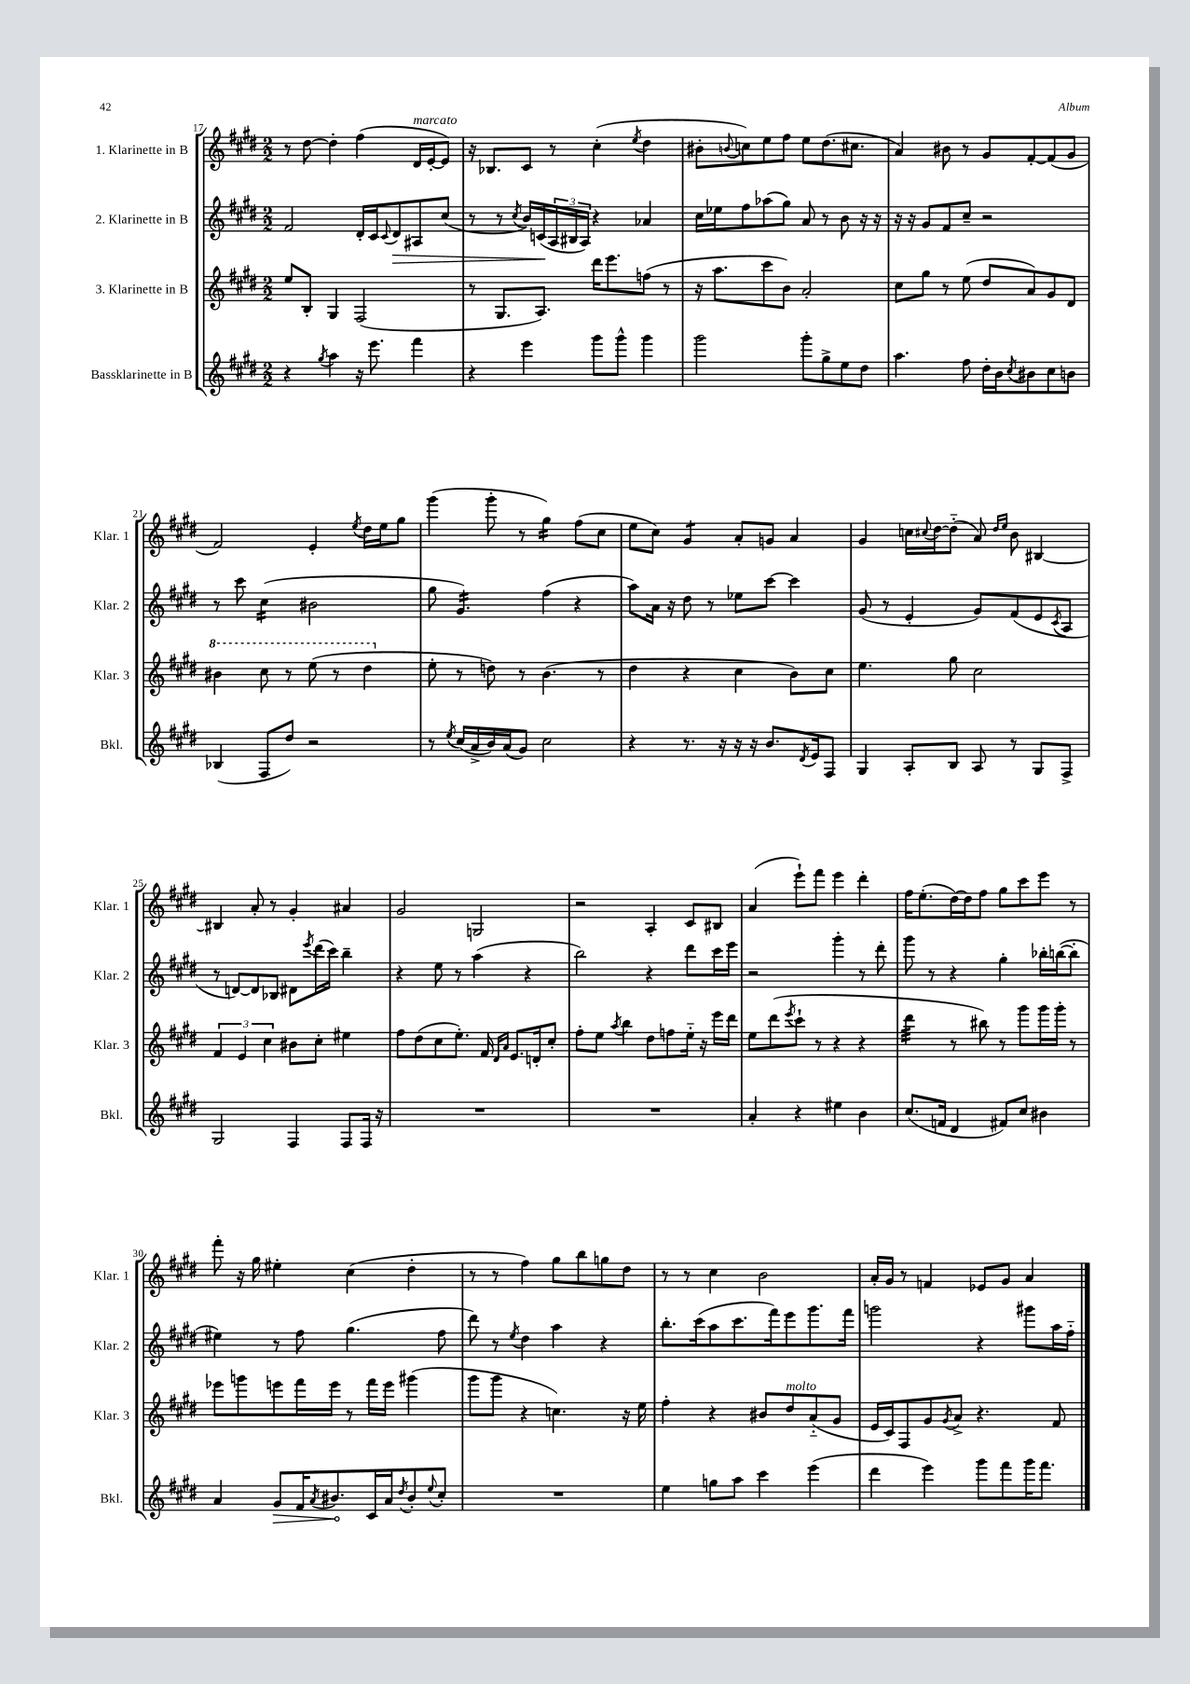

**kern	**kern	**kern	**kern
*staff4	*staff3	*staff2	*staff1
*clefG2	*clefG2	*clefG2	*clefG2
*k[f#c#g#d#]	*k[f#c#g#d#]	*k[f#c#g#d#]	*k[f#c#g#d#]
*M2/2	*M2/2	*M2/2	*M2/2
4r	8ee	2f#	8r
.	8B'	.	[8dd#
8qgg#	.	.	.
4aa	4G#	.	4dd#']
16r	(2F#	16d#'	(4ff#
8.eee	.	16c#	.
.	.	8qqc#	.
.	.	8d#	.
4fff#	.	8A#	16d#
.	.	.	[16e'
.	.	(8cc#	8e])
=	=	=	=
4r	8r	8r	16r
.	.	.	8.B-
.	8.G#	8r	.
.	.	8qcc#	.
4eee	.	16b)	8c#
.	8.A)	(16c	.
.	.	24A	8r
.	.	24B#	.
.	.	24A)	.
8ggg#	16ddd#	4r	(4cc#'
.	8.eee	.	.
8ggg#^^	.	.	.
.	.	.	8qee
4ggg#	(8ff	4a-	4dd#
.	8r	.	.
=	=	=	=
2ggg#	16r	16cc#	8b#'
.	8.aa	16ee-	.
.	.	.	8qqb
.	.	8ff#	8cc)
.	8ccc#	(8aa-	8ee
.	8b)	8gg#)	8ff#
8ggg#'	2a'	8a	8ee
8gg#^	.	8r	(8.dd#
8ee	.	8b	.
.	.	.	8.cc#
8dd#	.	16r	.
.	.	16r	.
=	=	=	=
4.aa	8cc#	16r	4a)
.	.	16r	.
.	8gg#	8g#	.
.	8r	8f#	8b#
8ff#	(8ee	8cc#~	8r
16dd#'	8dd#	2r	8g#
16b	.	.	.
8qcc#	.	.	.
8b#	8a)	.	[8f#'
8cc#	8g#	.	(8f#]
8b	8d#	.	8g#
=	=	=	=
(4B-	4bb#	8r	2f#)
.	.	8ccc#	.
8F#	8ccc#	(4cc#	.
8dd#)	8r	.	.
2r	(8eee	2b#	4e'
.	8r	.	.
.	.	.	8qee
.	4ddd#	.	16dd#
.	.	.	16ee
.	.	.	8gg#
=	=	=	=
8r	8ee'	8gg#	(4ggg#
8qee	.	.	.
(16cc#	8r	4.g#)	.
16a^	.	.	.
16b)	8dd)	.	8ggg#'
(16a	.	.	.
8g#)	8r	.	8r
2cc#	(4.b	(4ff#	4gg#)
.	.	4r	(8ff#
.	8r	.	8cc#
=	=	=	=
4r	4dd#	8aa)	8ee
.	.	16a	8cc#)
.	.	16r	.
8.r	4r	8dd#	4g#
.	.	8r	.
16r	.	.	.
16r	4cc#	8ee-	8a'
16r	.	.	.
8.b	.	[8ccc#	8g
.	8b)	4ccc#]	4a
8qd#	.	.	.
16e	.	.	.
8F#	8cc#	.	.
=	=	=	=
4G#	4.ee	(8g#	4g#
.	.	8r	.
8A'	.	4e'	16cc
.	.	.	8qqcc#
.	.	.	[16dd#
8B	8gg#	.	(8dd#'~]
8A	2cc#	8g#)	8a)
.	.	.	16qqdd#
.	.	.	16qqee
8r	.	(8f#	8b
8G#	.	8e	[4B#
.	.	8qc#	.
8F#^	.	8A	.
=	=	=	=
2G#	6f#	8r	4B#]
.	.	[8d)	.
.	6e	.	.
.	.	8d]	8a'
.	6cc#	.	.
.	.	8B-	8r
4F#	8b#	8d#	4g#'
.	.	8qeee	.
.	8cc#'	(16ddd#	.
.	.	16ccc#)	.
8F#	4ee#	4bb~	4a#
16F#	.	.	.
16r	.	.	.
=	=	=	=
1r	8ff#	4r	2g#
.	(8dd#	.	.
.	8cc#	8ee	.
.	8.ee')	8r	.
.	.	(4aa	2G
.	16f#	.	.
.	16qqd#	.	.
.	16qqa	.	.
.	8.e	.	.
.	.	4r	.
.	16d'	.	.
.	8cc#'	.	.
=	=	=	=
1r	8ff#'	2bb)	2r
.	8ee	.	.
.	8qaa	.	.
.	4bb	.	.
.	8dd#	4r	4A'
.	8ff	.	.
.	16ee'~	8ddd#	8c#
.	16r	.	.
.	16eee	16ccc#	8B#
.	16ddd#	16eee	.
=	=	=	=
4a'	8ee	2r	(4a
.	(8ddd#	.	.
.	8qeee	.	.
4r	8ccc#`	.	8eee`)
.	8r	.	8fff#
4ee#	4r	4ggg#'	4eee
4b	4r	8r	4ddd#'
.	.	8ddd#'	.
=	=	=	=
(8.cc#	4ddd#	8ggg#	16ff#
.	.	.	(8.ee'
.	.	8r	.
16f	.	.	.
4d#	8r	4r	[16dd#)
.	.	.	16dd#]
.	8bb#)	.	8ff#
8f#)	8r	4gg#'	8gg#
8cc#	8ggg#	.	8ccc#
4b#	16ggg#	16bb-'	8eee
.	16ggg#'	([16bb	.
.	8r	8bb']	8r
=	=	=	=
4a	8eee-	4ee#)	8fff#'
.	8ggg	.	16r
.	.	.	16gg#
8g#	8eee	8r	4ee#'
16f#	16fff#	8ff#	.
8qa	.	.	.
8.b#	16eee	.	.
.	8r	(4.gg#	(4cc#
16c#	16fff#	.	.
16a	16eee	.	.
8qdd#	.	.	.
8b#'	(4ggg#	.	4dd#'
8qqee	.	.	.
8cc#'	.	8ff#	.
=	=	=	=
1r	8ggg#	8ddd#)	8r
.	8ggg#	8r	8r
.	.	8qee	.
.	4r	4dd#	4ff#)
.	4.cc)	4aa	8gg#
.	.	.	8bb
.	.	4r	8gg
.	16r	.	8dd#
.	16ee	.	.
=	=	=	=
4ee	4ff#'	8.bb'	8r
.	.	.	8r
.	.	(16ccc#	.
8gg	4r	8aa	4cc#
8aa	.	8.ccc#	.
4ccc#	8b#	.	2b
.	.	16fff#)	.
.	8dd#	8eee	.
(4eee	(8a'~	8.ggg#	.
.	8g#	.	.
.	.	16fff#	.
=	=	=	=
4ddd#	16e	2ggg	16a'
.	16c#)	.	16g#
.	8F#	.	8r
4eee)	8g#	.	4f
.	8qg#	.	.
.	8a^	.	.
8ggg#	4.r	4r	8e-
8fff#	.	.	8g#
16ggg#	.	8ggg#	4a
8.fff#	.	.	.
.	8f#	16aa	.
.	.	16ff#'~	.
==	==	==	==
*-	*-	*-	*-
